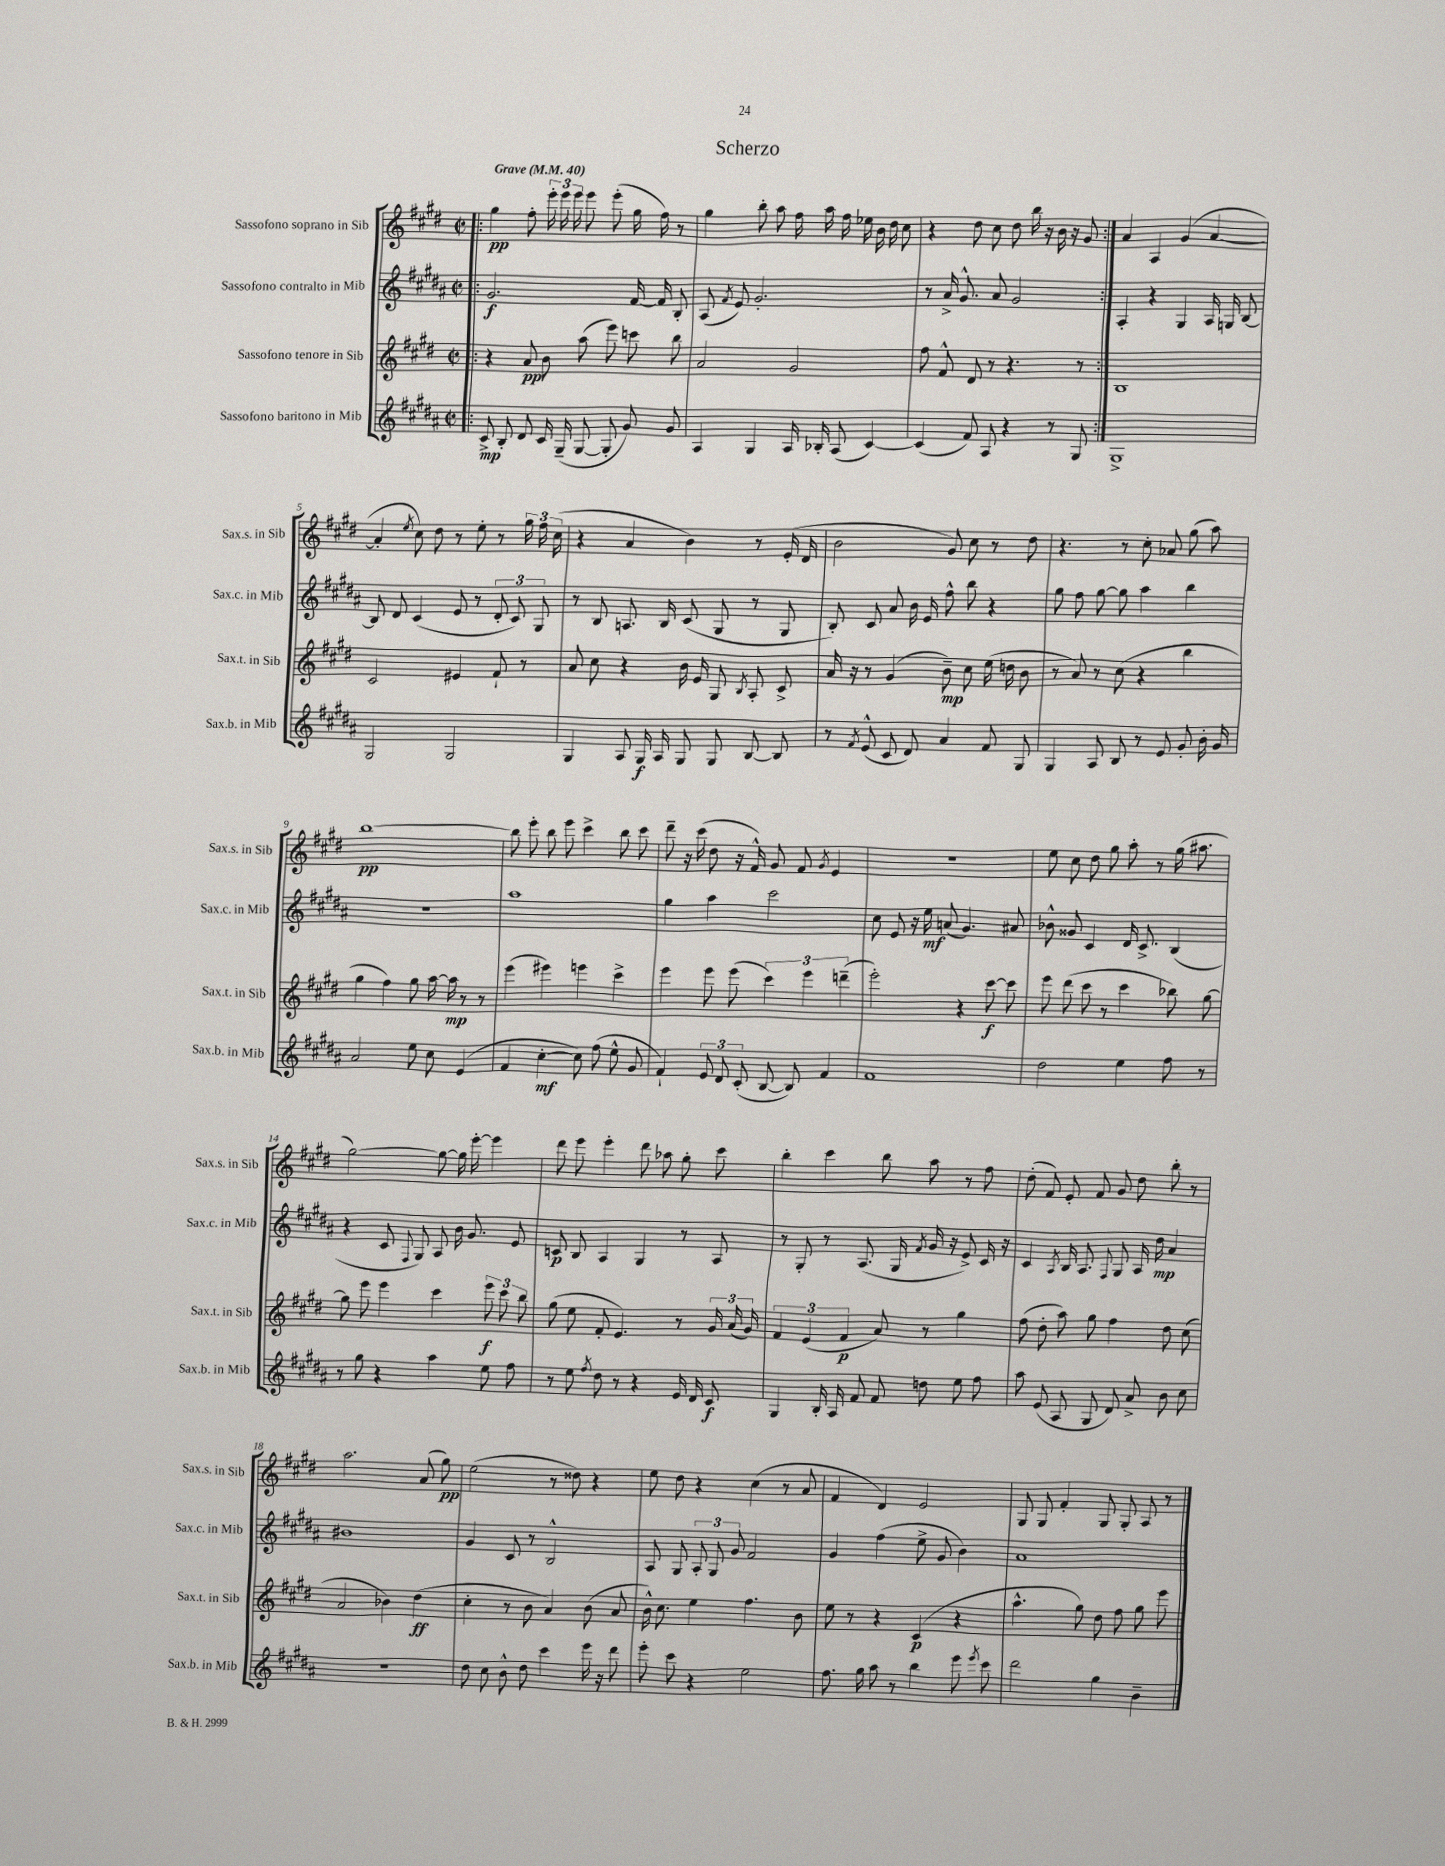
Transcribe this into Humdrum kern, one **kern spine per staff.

**kern	**kern	**kern	**kern
*staff4	*staff3	*staff2	*staff1
*clefG2	*clefG2	*clefG2	*clefG2
*k[f#c#g#d#a#]	*k[f#c#g#d#]	*k[f#c#g#d#a#]	*k[f#c#g#d#]
*M2/2	*M2/2	*M2/2	*M2/2
*met(c|)	*met(c|)	*met(c|)	*met(c|)
*MM40	*MM40	*MM40	*MM40
=!|:	=!|:	=!|:	=!|:
8c#^	4r	2.g#	4gg#
8B'	.	.	.
8d#	8a	.	8ff#'
16c#	8b	.	24eee'
.	.	.	24eee
(16G#~	.	.	.
.	.	.	24eee
[8G#	(8aa	.	8eee
8G#']	8eee)	.	(8eee'
8g#)	8ccc	[16f#	16gg#
.	.	16f#]	16ff#)
8g#	8bb	8B'	8r
=	=	=	=
4A#	2a	(8A#	4gg#
.	.	8qf#	.
.	.	8e)	.
4G#	.	2.g#'	8bb'
.	.	.	8aa
16A#	2g#	.	16ff#
16B-'	.	.	16aa
(8A#	.	.	16ff#
.	.	.	16ee-
[4c#)	.	.	16b
.	.	.	16dd#
.	.	.	8cc#
=	=	=	=
(4c#]	8ff#	8r	4r
.	8f#^^	16a#^	.
.	.	8.g#^^	.
8f#)	8d#	.	8dd#
8A#	8r	8a#	8cc#
4r	4.r	2g#	8dd#
.	.	.	16bb
.	.	.	16r
8r	.	.	16b
.	.	.	16r
8G#	8r	.	8g#
=:|!	=:|!	=:|!	=:|!
1G#^	1B	4A#'	4a
.	.	4r	4A
.	.	4G#	(4g#
.	.	16A#	[4a
.	.	16G	.
.	.	[8B	.
=	=	=	=
2G#	2c#	8B]	4a']
.	.	8d#	.
.	.	.	8qee
.	.	(4c#	8cc#)
.	.	.	8dd#
2G#	4e#	8e	8r
.	.	8r	8ee'
.	8f#`	12d#'	8r
.	.	12c#)	.
.	8r	.	24gg#
.	.	12G#	24ff#
.	.	.	(24cc#
=	=	=	=
4G#	8a	8r	4r
.	8cc#	8B	.
8A#	4r	8.A	4a
16G#	.	.	.
16A#	.	16B	.
8G#	16b	(8c#	4b)
.	16e	.	.
8G#	8G#	8G#	.
.	8qB	.	.
[8B	8A'	8r	8r
8B]	8c#^	8G#	(16e'
.	.	.	16d#
=	=	=	=
8r	16a	8B')	2b
.	16r	.	.
8qf#	.	.	.
(8e^^	8r	8c#	.
8c#	(4g#	8a#	.
8d#)	.	16b	.
.	.	16e	.
4a#	8b~)	8ff#^^	8g#)
.	8cc#	8bb	8cc#
8f#	(16ee	4r	8r
.	16dd	.	.
8G#	8b	.	8dd#
=	=	=	=
4G#	8r	8gg#	4.r
.	8a)	8ff#	.
8A#	8r	[8gg#	.
8B	(8cc#	8gg#]	8r
8r	4r	4aa#	8cc#'
8e	.	.	8a-
8g#'	4bb	4bb	(8gg#
16b'	.	.	8aa)
16g#	.	.	.
=	=	=	=
2a#	4gg#	1r	[1bb
.	4ff#)	.	.
8ee	8gg#	.	.
8cc#	[16aa	.	.
.	16aa]	.	.
(4e	8r	.	.
.	8r	.	.
=	=	=	=
4f#	(4eee	1aa#	8bb]
.	.	.	8eee'
[4cc#'	4eee#)	.	8bb
.	.	.	8eee
8cc#])	4eee	.	4ccc#^
(8ff#	.	.	.
8ee^^	4ccc#^	.	8bb
8g#	.	.	8ccc#
=	=	=	=
4f#`)	4eee	4gg#	8ddd#~
.	.	.	16r
.	.	.	(16ccc#
12e	8eee	4aa#	8dd#
12d#	.	.	.
.	(8eee	.	16r
(12c#'	.	.	.
.	.	.	16f#^^)
[8B	6ccc#)	2ccc#	8g#
8B])	.	.	8f#
.	6eee	.	.
.	.	.	8qg#
4f#	.	.	4e
.	(6ddd~	.	.
=	=	=	=
1f#	2eee')	8cc#	1r
.	.	8e	.
.	.	16r	.
.	.	16ee	.
.	.	(8a	.
.	4r	4.g#)	.
.	[8ccc#	.	.
.	8ccc#]	8a#	.
=	=	=	=
2dd#	8eee	8b-^^	8ee
.	(8ddd#	8g##	8cc#
.	8ccc#	4c#	8dd#
.	8r	.	8gg#
4ee	4ccc#	16d#	8aa'
.	.	8.c#^	.
.	.	.	8r
8ff#	8bb-)	(4B	(16gg#
.	.	.	8.aa#
8r	[8gg#	.	.
=	=	=	=
8r	8gg#]	4r	[2gg#)
8gg#	8eee	.	.
4r	4eee	8c#	.
.	.	8qqF#	.
.	.	8G#)	.
4aa#	4ccc#	8A#	8gg#_
.	.	16b	16gg#]
.	.	8.g#	[16eee'
8ee	12eee	.	4eee]
.	12ccc#	.	.
8ff#	.	8e	.
.	12bb	.	.
=	=	=	=
8r	(8gg#	8c	8ddd#
8ee	8ee	8B	8eee
8qff#	.	.	.
8dd#	8f#'	4A#	4eee'
8r	4.e)	.	.
4r	.	4G#	8ddd#
.	.	.	8aa-
16e	8r	8r	8gg#'
16d#	.	.	.
8c#	24g#	8A#	8ccc#
.	(24a	.	.
.	24g#)	.	.
=	=	=	=
4G#	6f#	8r	4bb'
.	.	8G#'	.
.	(6e	.	.
16B'	.	8r	4ccc#
16A#	.	.	.
.	6f#	.	.
8f#	.	(8.A#	.
8f#	8a)	.	8bb
.	.	16G#	.
.	.	8qf#	.
8dd	8r	16g#	8aa
.	.	16r	.
8ee	4gg#	8e^)	8r
8ff#	.	16c#	8ff#
.	.	16r	.
=	=	=	=
8aa#	(8ff#	4c#	(8dd#'
(8e	8dd#'	.	8f#)
.	.	8qA#	.
8A#	8aa)	16B	8e'
.	.	8.A#	.
8G#	8gg#	.	8f#
.	.	8qqF#	.
8d#)	4ff#	8G#	8g#
8a#^	.	16A#	8dd#
.	.	16dd#	.
8b	8dd#	4a#	8bb'
8cc#	(8cc#	.	8r
=	=	=	=
1r	2a	1b#	2.aa
.	4b-)	.	.
.	(4dd#	.	(8a
.	.	.	8gg#)
=	=	=	=
8dd#	4cc#'	4g#	(2ee
8cc#	.	.	.
8b^^	8r	8c#	.
8dd#	8b	8r	.
4ccc#	4a)	2B^^	8r
.	.	.	8dd##)
16eee	(8b	.	4r
16r	.	.	.
8ddd#	8a	.	.
=	=	=	=
8eee'	16b^^)	8A#	8ee
.	8.cc#	.	.
8ccc#	.	8G#	8dd#
4r	4ee	12A#'	4r
.	.	12G#	.
.	.	12g#	.
2ee	4.ff#	2f#	(4cc#
.	.	.	8r
.	8b	.	8a
=	=	=	=
8.ff#	8ee	4g#	4f#
.	8r	.	.
16gg#	.	.	.
8aa#	4r	(4ff#	4d#)
8r	.	.	.
4bb	(4c#	8ee^	2e
.	.	8g#	.
8eee	4r	4b)	.
8qeee	.	.	.
8ccc#	.	.	.
=	=	=	=
2ddd#	4.aa^^	1a#	8G#
.	.	.	8G#
.	.	.	4f#'
.	8gg#)	.	.
4gg#	8dd#	.	8G#
.	8ff#	.	8G#'
4b~	8gg#	.	8A
.	8eee	.	8r
==	==	==	==
*-	*-	*-	*-
